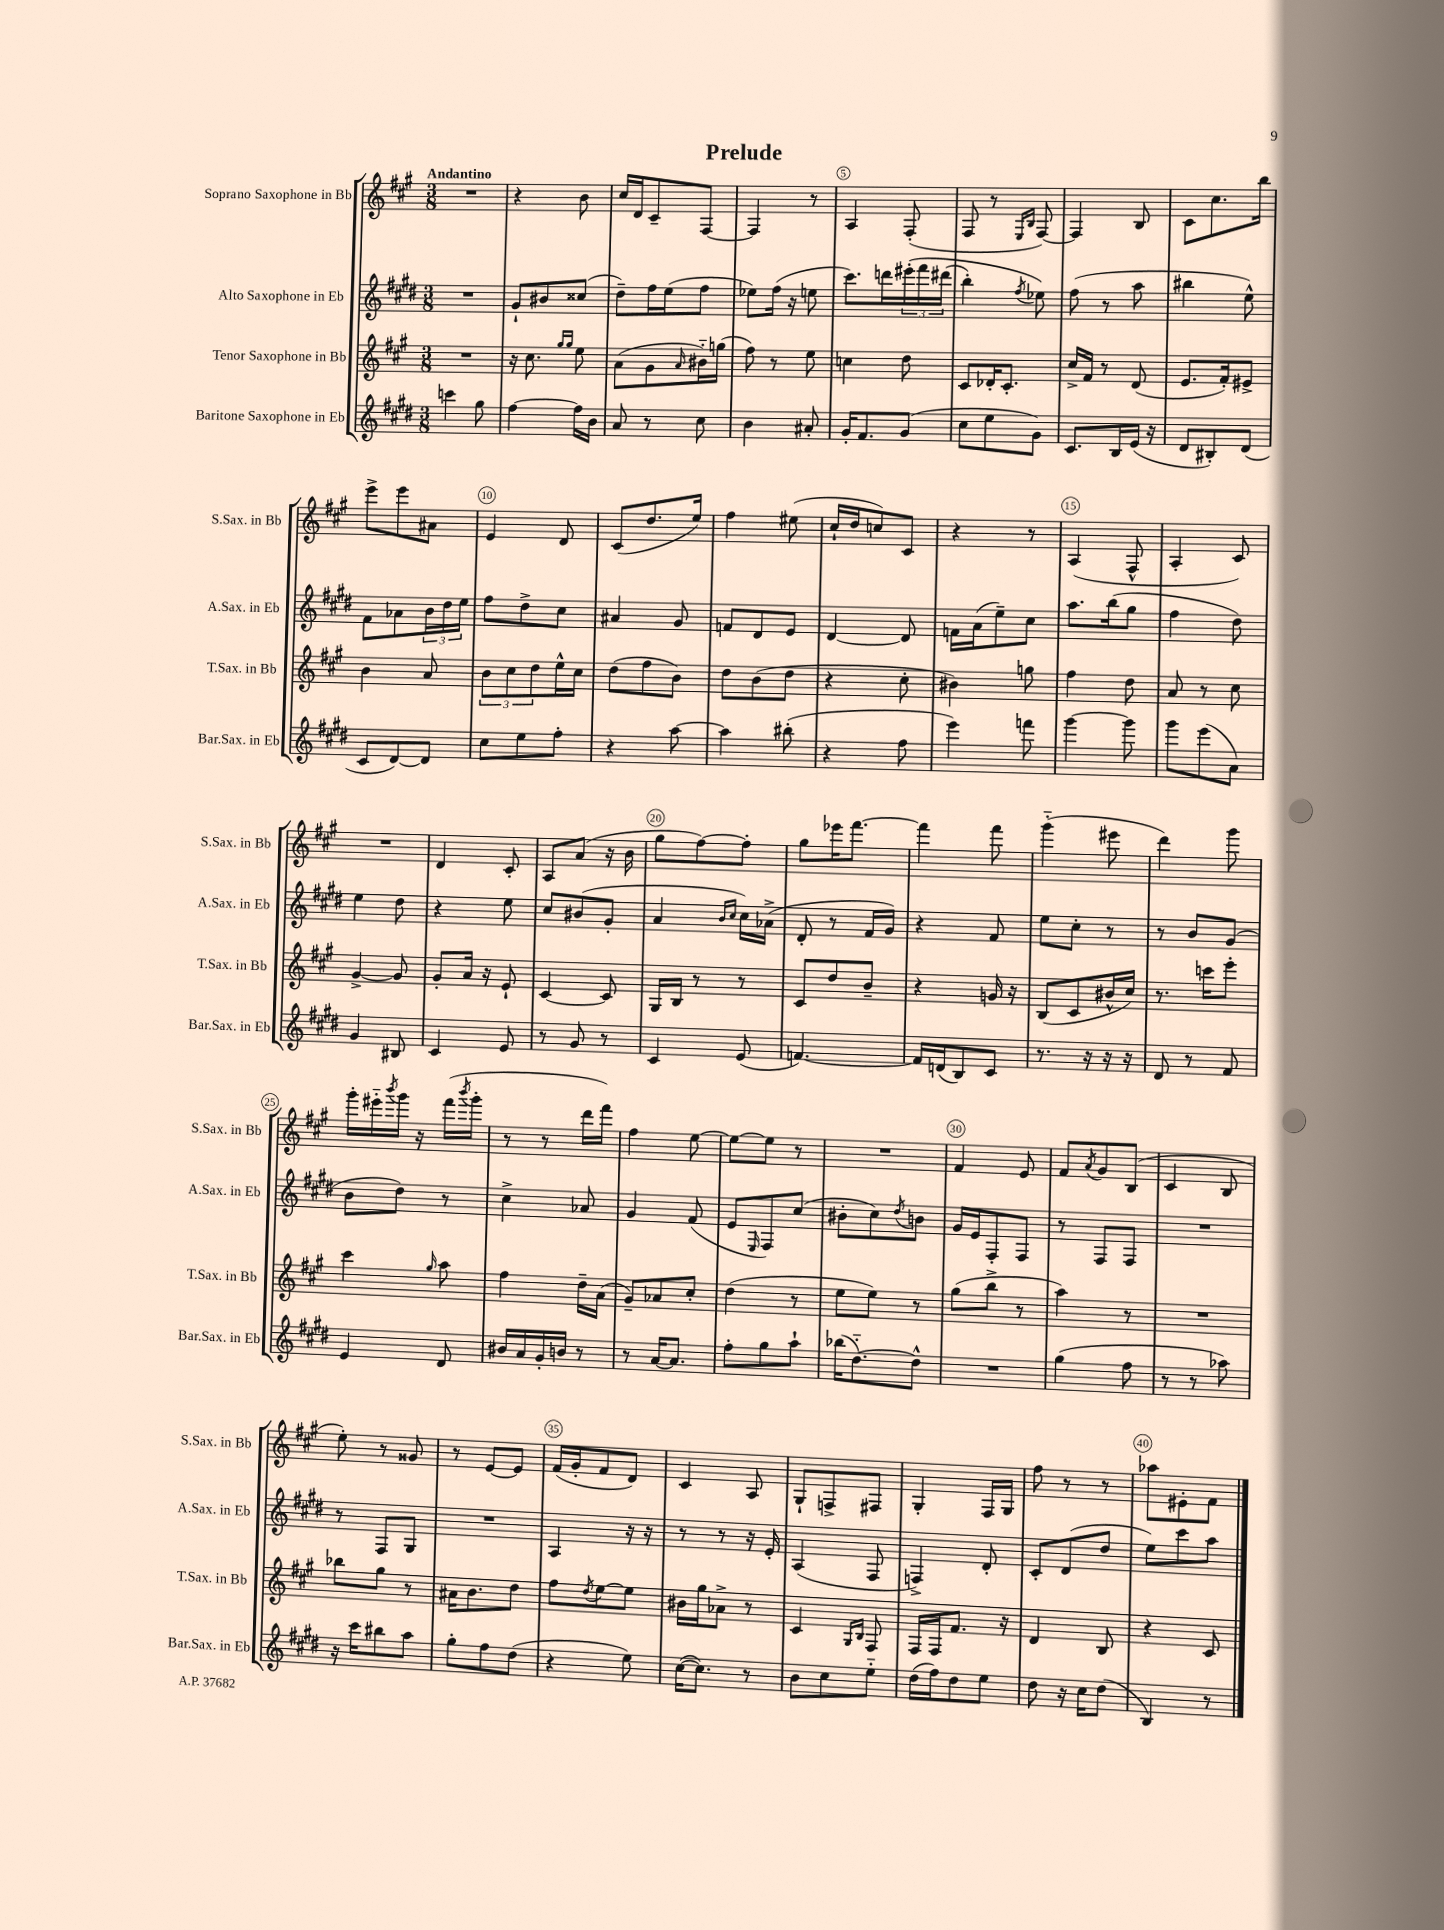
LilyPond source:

\header { title = "Prelude" }
<<
\new StaffGroup <<
\new Staff = "s0" \with { instrumentName = "Soprano Saxophone in Bb" shortInstrumentName = "S.Sax. in Bb" } {
    \clef treble \key a \major \numericTimeSignature \time 3/8 \tempo "Andantino"
    R4. |
    r4 b'8 |
    cis''16 d'16 cis'8-- fis8~ |
    fis4 r8 |
    a4 fis8-.( |
    fis8 r8 \grace { e16 b16 } fis8~) |
    fis4 b8 |
    cis'8 cis''8. b''16 |
    e'''8-> e'''8 ais'8 |
    e'4 d'8 |
    cis'8( d''8. e''16) |
    fis''4 eis''8( |
    cis''16-! d''16 c''8) cis'8 |
    r4 r8 |
    a4( fis8-^ |
    a4-. cis'8) |
    R4. |
    d'4 cis'8-. |
    a8 a'8( r16 b'16 |
    gis''8 fis''8~) fis''8-. |
    gis''8 ees'''16 fis'''8.~ |
    fis'''4 fis'''8 |
    gis'''4-_( eis'''8 |
    d'''4) gis'''8 |
    gis'''16-. eis'''16-_ \acciaccatura { b'''8 } gis'''16 r16 fis'''16( \acciaccatura { b'''8 } gis'''16-. |
    r8 r8 d'''16 fis'''16) |
    fis''4 e''8~ |
    e''8~ e''8 r8 |
    R4. |
    fis'4 e'8 |
    fis'8 \acciaccatura { a'8 } gis'8 b8( |
    cis'4 b8 |
    e''8-.) r8 gisis'8 |
    r8 e'8~ e'8 |
    fis'16( gis'16-. fis'8 d'8) |
    cis'4 a8 |
    gis8-! f8-> fis8 |
    gis4-. fis16 gis16 |
    fis''8 r8 r8 |
    aes''8 eis'8-. fis'8 \bar "|." |
}
\new Staff = "s1" \with { instrumentName = "Alto Saxophone in Eb" shortInstrumentName = "A.Sax. in Eb" } {
    \clef treble \key e \major \numericTimeSignature \time 3/8
    R4. |
    gis'8-! bis'8 cisis''8( |
    dis''8--) fis''16 e''16( fis''8 |
    ees''8) fis''16( r16 e''8 |
    cis'''8.) d'''16 \tuplet 3/2 { eis'''16-.\( fis'''16 dis'''16( } |
    b''4-.) \acciaccatura { fis''8 } ees''8\) |
    fis''8( r8 a''8 |
    bis''4 e''8-^) |
    fis'8 aes'8 \tuplet 3/2 { b'16 dis''16 e''16 } |
    fis''8 dis''8-> cis''8 |
    ais'4 gis'8 |
    f'8 dis'8 e'8 |
    dis'4~ dis'8 |
    f'16 a'16( e''8--) cis''8 |
    a''8. b''16( gis''8 |
    fis''4 dis''8) |
    e''4 dis''8 |
    r4 e''8 |
    cis''8 bis'8( gis'8-. |
    a'4 \grace { b'16 cis''16 } cis''16) aes'16->( |
    dis'8-. r8 fis'16 gis'16) |
    r4 fis'8 |
    e''8 cis''8-. r8 |
    r8 b'8 gis'8( |
    b'8 dis''8) r8 |
    cis''4-> aes'8 |
    gis'4 fis'8( |
    e'8 \grace { e16 } fis8) cis''8( |
    bis'8-. cis''8) \acciaccatura { dis''8 } b'8 |
    gis'16 e'16 fis8-. fis8 |
    r8 fis8 fis8 |
    R4. |
    r8 fis8 gis8 |
    R4. |
    a4 r16 r16 |
    r8 r8 r16 e'16-. |
    a4( fis8 |
    f4->) dis'8-. |
    cis'8-. dis'8( dis''8 |
    e''8) cis'''8 a''8 \bar "|." |
}
\new Staff = "s2" \with { instrumentName = "Tenor Saxophone in Bb" shortInstrumentName = "T.Sax. in Bb" } {
    \clef treble \key a \major \numericTimeSignature \time 3/8
    R4. |
    r16 cis''8. \grace { gis''16 gis''16 } e''8 |
    a'8( gis'8 \grace { a'16 } bis'16-_) g''16( |
    fis''8) r8 e''8 |
    c''4 d''8 |
    cis'8 des'16-. cis'8.-. |
    cis''16-> fis'16 r8 d'8( |
    e'8. fis'16-.) eis'8-> |
    b'4 a'8 |
    \tuplet 3/2 { b'8 cis''8 d''8 } e''16-^ cis''16 |
    d''8( fis''8 b'8) |
    d''8 b'8( d''8 |
    r4 cis''8-. |
    bis'4) g''8 |
    fis''4 d''8 |
    a'8 r8 cis''8 |
    gis'4~-> gis'8 |
    gis'8-. a'16 r16 e'8-! |
    cis'4~ cis'8 |
    gis16 b16 r8 r8 |
    cis'8 d''8 b'8-- |
    r4 g'16 r16 |
    b8( cis'8 bis'16-^ cis''16) |
    r8. c'''16 e'''8-. |
    cis'''4 \grace { gis''16 } a''8 |
    fis''4 d''16-- a'16( |
    gis'8--) aes'8 cis''8-. |
    d''4( r8 |
    e''8 e''8) r8 |
    gis''8( b''8-> r8 |
    a''4) r8 |
    R4. |
    bes''8 gis''8 r8 |
    ais'16 b'8. d''8 |
    fis''8 \acciaccatura { d''8 } e''8~ e''8 |
    bis'16 gis''16 aes'8-> r8 |
    cis'4 \grace { gis16 b16 } fis8 |
    fis16 fis16 fis'8. r16 |
    d'4 b8 |
    r4 cis'8 \bar "|." |
}
\new Staff = "s3" \with { instrumentName = "Baritone Saxophone in Eb" shortInstrumentName = "Bar.Sax. in Eb" } {
    \clef treble \key e \major \numericTimeSignature \time 3/8
    c'''4 gis''8 |
    fis''4~ fis''16 b'16 |
    a'8 r8 cis''8 |
    b'4 ais'8-. |
    gis'16-. fis'8. gis'8( |
    cis''8 e''8 gis'8) |
    cis'8. b16 e'16( r16 |
    dis'8 bis8-.) dis'8( |
    cis'8 dis'8~) dis'8 |
    cis''8 e''8 fis''8-. |
    r4 a''8~ |
    a''4 bis''8-.( |
    r4 fis''8 |
    e'''4) f'''8 |
    gis'''4~ gis'''8 |
    gis'''8 e'''8( a'8) |
    gis'4 bis8 |
    cis'4 e'8 |
    r8 gis'8 r8 |
    cis'4 e'8( |
    f'4.~) |
    f'16 d'16( b8) cis'8 |
    r8. r16 r16 r16 |
    dis'8 r8 fis'8 |
    e'4 dis'8 |
    bis'16 a'16 gis'16-. b'16 r8 |
    r8 a'16~ a'8. |
    fis''8-. gis''8 a''8-! |
    bes''16( dis''8.~-_) dis''8-^ |
    R4. |
    gis''4( fis''8 |
    r8 r8 aes''8) |
    r16 cis'''16 bis''8 a''8 |
    gis''8-. fis''8 dis''8( |
    r4 e''8) |
    cis''16~( cis''8.) r8 |
    b'8 cis''8 e''8-_ |
    dis''16( fis''16) dis''8 e''8 |
    dis''8 r16 cis''16 dis''8( |
    b4) r8 \bar "|." |
}
>>
>>
\layout { \context { \Score \override BarNumber.break-visibility = ##(#f #t #t) barNumberVisibility = #(every-nth-bar-number-visible 5) \override BarNumber.stencil = #(make-stencil-circler 0.1 0.3 ly:text-interface::print) } }
